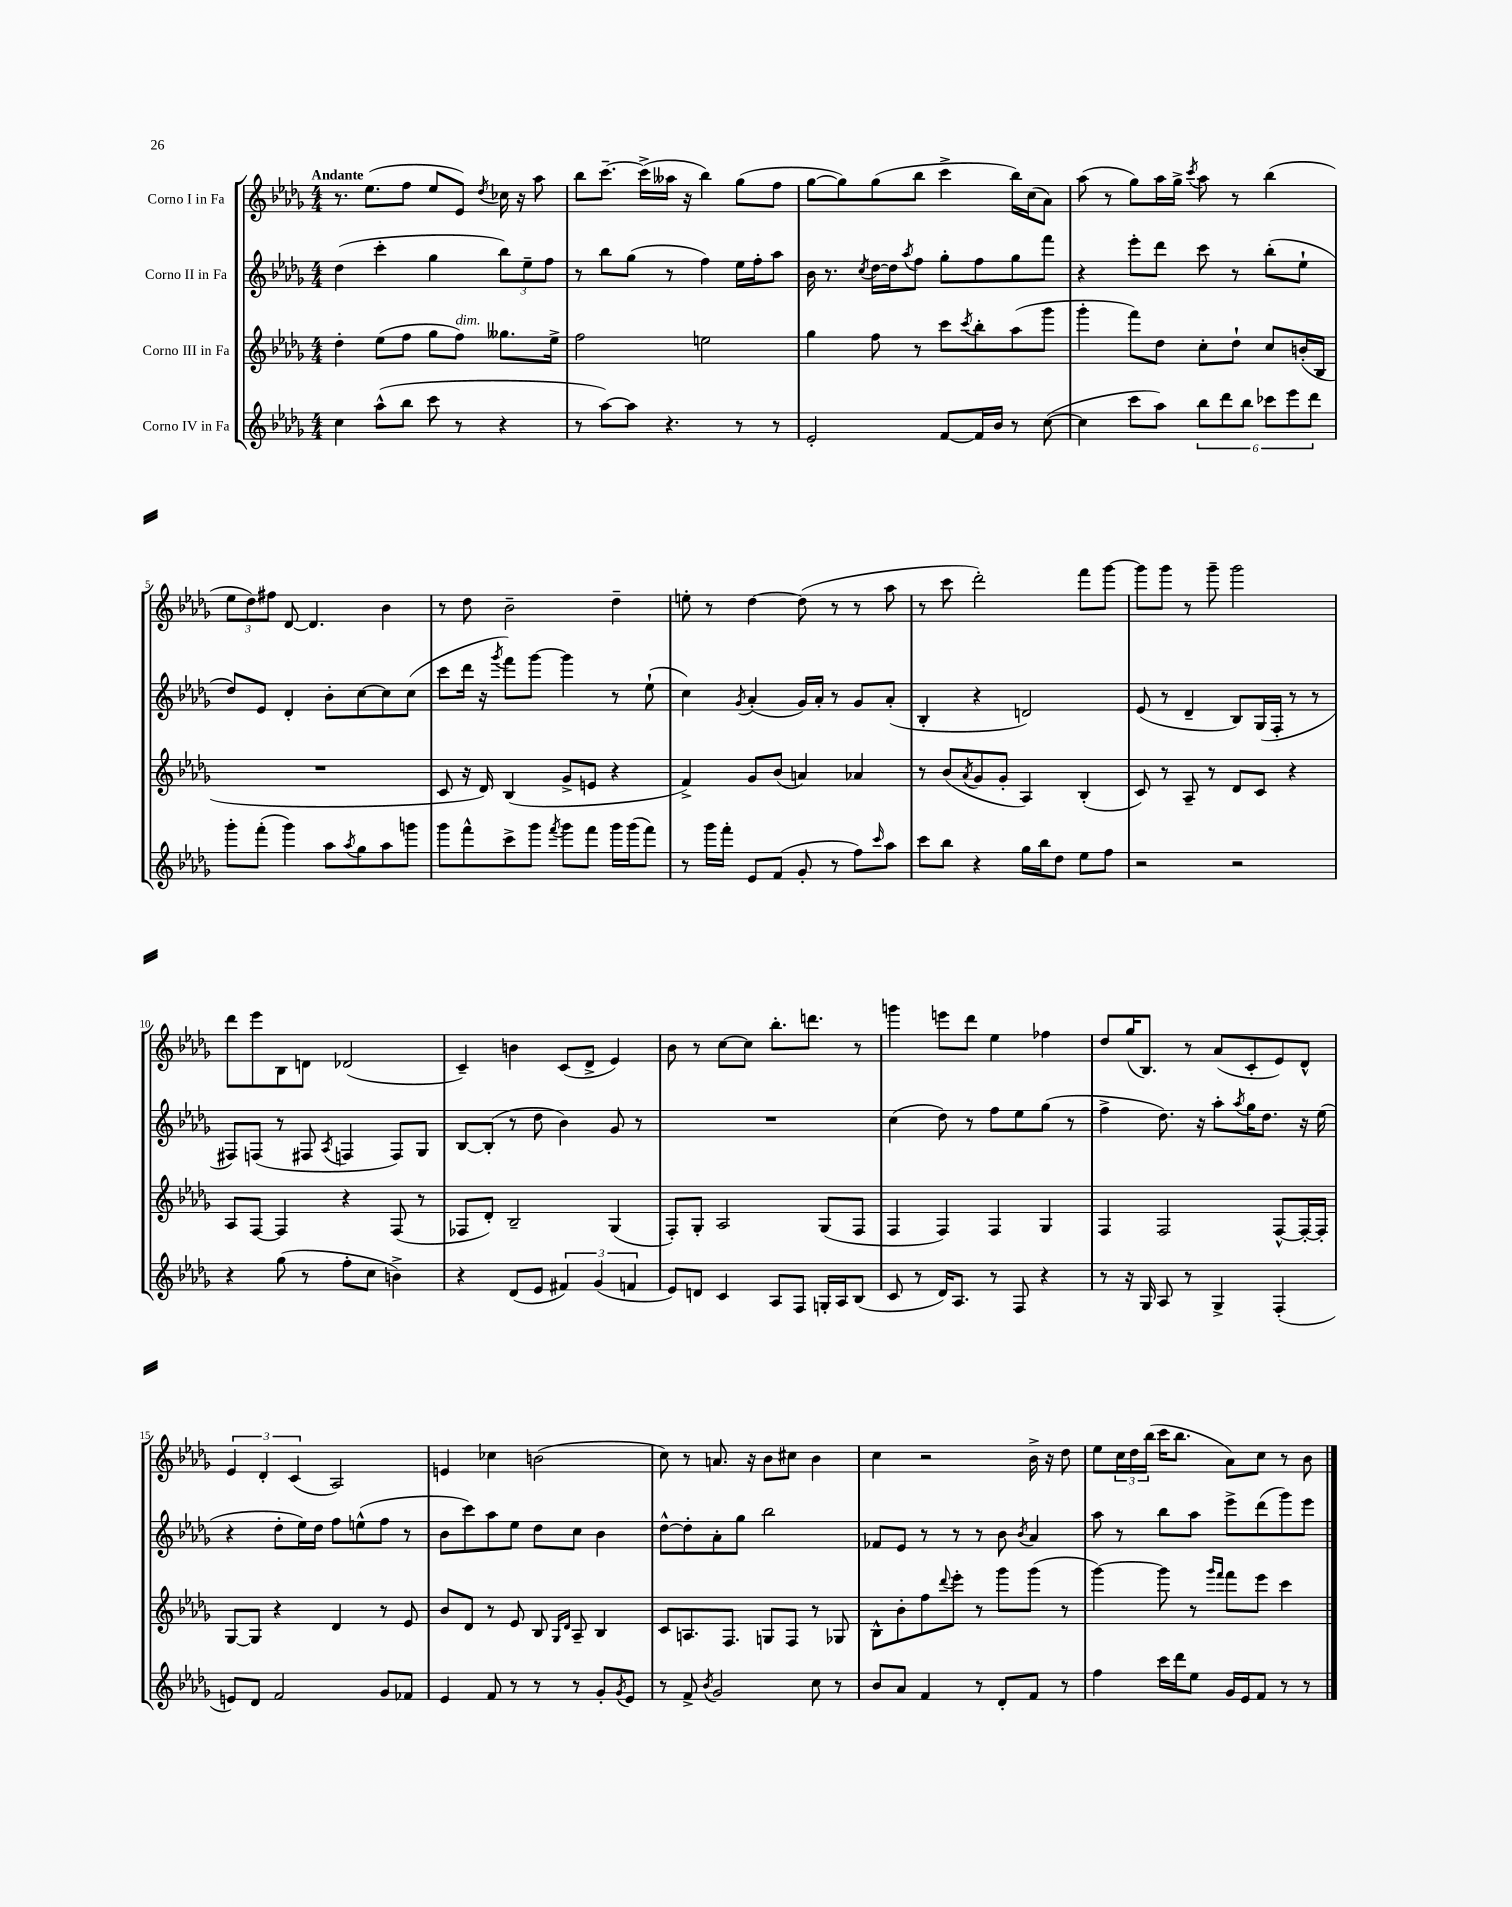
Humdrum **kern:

**kern	**kern	**kern	**kern
*staff4	*staff3	*staff2	*staff1
*clefG2	*clefG2	*clefG2	*clefG2
*k[b-e-a-d-g-]	*k[b-e-a-d-g-]	*k[b-e-a-d-g-]	*k[b-e-a-d-g-]
*M4/4	*M4/4	*M4/4	*M4/4
4cc	4dd-'	(4dd-	8.r
.	.	.	(8.ee-
(8aa-^^	(8ee-	4ccc'	.
8bb-	8ff	.	8ff
8ccc	8gg-	4gg-	8ee-
8r	8ff)	.	8e-)
.	.	.	8qdd-
4r	8.gg--	12bb-)	16cc-
.	.	.	16r
.	.	12ee-~	.
.	.	.	8aa-
.	.	12ff	.
.	16ee-^	.	.
=	=	=	=
8r	2ff	8r	8bb-
[8aa-)	.	8bb-	[8.ccc~
8aa-]	.	(8gg-	.
.	.	.	(16ccc^]
4.r	.	8r	16aa--
.	.	.	16r
.	2ee	4ff)	4bb-)
8r	.	16ee-	(8gg-
.	.	16ff'	.
8r	.	8aa-	8ff
=	=	=	=
2e-'	4gg-	16b-	[8gg-
.	.	8.r	.
.	.	.	8gg-])
.	.	8qcc	.
.	8ff	[16dd-	(8gg-
.	.	16dd-]	.
.	.	8qaa-	.
.	8r	8ff	8bb-
[8f	8ccc	8gg-'	4ccc^
.	8qccc	.	.
16f]	8bb-'	8ff	.
16b-	.	.	.
8r	(8aa-	8gg-	16bb-)
.	.	.	(16cc
([8cc	8ggg-	8fff	8a-)
=	=	=	=
4cc]	4ggg-'	4r	(8aa-
.	.	.	8r
8ccc	8fff)	8eee-'	8gg-)
8aa-)	8dd-	8ddd-	16aa-
.	.	.	16gg-^
.	.	.	8qccc
12bb-	8cc'	8ccc	8aa-
12ddd-	.	.	.
.	8dd-`	8r	8r
12bb-	.	.	.
12ccc-	8cc	(8bb-'	(4bb-
12eee-	.	.	.
.	(16b'	8ee-`	.
12ddd-	.	.	.
.	16B-	.	.
=	=	=	=
8ggg-'	1r	8dd-)	12ee-
.	.	.	12dd-)
(8fff'	.	8e-	.
.	.	.	12ff#
4ggg-)	.	4d-'	[8d-
.	.	.	4.d-]
8aa-	.	8b-'	.
8qaa-	.	.	.
8gg-	.	[8cc	.
8aa-	.	8cc]	4b-
8ggg	.	(8cc	.
=	=	=	=
8ggg-	8c	8ccc	8r
8fff^^	16r	16ddd-	8dd-
.	16d-)	16r	.
.	.	8qggg-	.
8ccc^	(4B-	8fff)	2b-~
8ggg-	.	[8ggg-	.
8qfff	.	.	.
8ggg-	8g-^	4ggg-]	.
8fff	8e	.	.
16ggg-	4r	8r	4dd-~
(16ggg-	.	.	.
8fff)	.	(8ee-`	.
=	=	=	=
8r	4f^)	4cc)	8ee'
16ggg-	.	.	8r
16fff'	.	.	.
.	.	8qg-	.
8e-	8g-	(4a-'	[4dd-
(8f	(8b-	.	.
8g-'	4a)	16g-)	(8dd-]
.	.	16a-'	.
8r	.	8r	8r
8ff)	4a-	8g-	8r
16qqccc	.	.	.
8aa-	.	(8a-'	8aa-
=	=	=	=
8ccc	8r	4B-'	8r
8bb-	(8b-	.	8ccc
.	8qa-	.	.
4r	8g-	4r	2ddd-')
.	8g-'	.	.
16gg-	4A-)	2d)	.
16bb-	.	.	.
8dd-	.	.	.
8ee-	(4B-'	.	8fff
8ff	.	.	[8ggg-
=	=	=	=
2r	8c)	(8e-	8ggg-]
.	8r	8r	8ggg-
.	8A-~	4d-~	8r
.	8r	.	8ggg-~
2r	8d-	8B-)	2ggg-
.	8c	(16G-	.
.	.	16F'	.
.	4r	8r	.
.	.	8r	.
=	=	=	=
4r	8A-	8F#)	8ddd-
.	[8F	(8F	8eee-
(8gg-	4F]	8r	8B-
8r	.	8F#	8d
.	.	8qA-	.
8ff'	4r	4F	(2d-
8cc	.	.	.
4b^)	(8F	8F)	.
.	8r	8G-	.
=	=	=	=
4r	8F-	[8B-	4c~)
.	8d-')	(8B-']	.
(8d-	2B-~	8r	4b
8e-	.	8dd-	.
6f#)	.	4b-)	(8c
.	.	.	8d-^
(6g-	.	.	.
.	(4G-	8g-	4e-)
6f	.	.	.
.	.	8r	.
=	=	=	=
8e-)	8F')	1r	8b-
8d	8G-'	.	8r
4c	2A-	.	[8cc
.	.	.	8cc]
8A-	.	.	8.bb-'
8F	.	.	.
.	.	.	8.ddd
16G'	(8G-	.	.
16A-	.	.	.
(8B-	8F	.	8r
=	=	=	=
8c	4F	(4cc	4ggg
8r	.	.	.
16d-)	4F)	8dd-)	8eee
8.A-	.	.	.
.	.	8r	8ddd-
8r	4F	8ff	4ee-
8F	.	8ee-	.
4r	4G-	(8gg-	4ff-
.	.	8r	.
=	=	=	=
8r	4F	4ff^	8dd-
16r	.	.	(16gg-
16G-	.	.	8.B-)
8A-	2F	8.dd-)	.
8r	.	.	8r
.	.	16r	.
4G-^	.	8aa-'	(8a-
.	.	8qaa-	.
.	.	16gg-	8c'
.	.	8.dd-	.
(4F'	[8F^^	.	8e-)
.	16F'_	16r	8d-^^
.	16F']	(16ee-	.
=	=	=	=
8e)	[8G-	4r	6e-
8d-	8G-]	.	.
.	.	.	6d-'
2f	4r	8dd-'	.
.	.	.	(6c
.	.	16ee-)	.
.	.	16dd-	.
.	4d-	8ff	2A-)
.	.	(8ee^^	.
8g-	8r	8ff	.
8f-	8e-	8r	.
=	=	=	=
4e-	8b-	8b-	4e
.	8d-	8ccc)	.
8f	8r	8aa-	4cc-
8r	8e-	8ee-	.
8r	8B-	8dd-	(2b
.	16qqG-	.	.
.	16qqd-	.	.
8r	8A-~	8cc	.
8g-'	4B-	4b-	.
8qg-	.	.	.
8e-	.	.	.
=	=	=	=
8r	8c	[8dd-^^	8cc)
8f^	8.A	8dd-']	8r
8qb-	.	.	.
2g-	.	8a-'	8.a
.	8.F	.	.
.	.	8gg-	.
.	.	.	16r
.	8G	2bb-	8b-
.	8F	.	8cc#
8cc	8r	.	4b-
8r	8G-	.	.
=	=	=	=
8b-	8B-^^	8f-	4cc
8a-	8b-'	8e-	.
4f	8ff	8r	2r
.	8qqddd-	.	.
.	8eee-'	8r	.
8r	8r	8r	.
8d-'	8ggg-	8b-	.
.	.	8qb-	.
8f	(8ggg-	4a-	16b-^
.	.	.	16r
8r	8r	.	8dd-
=	=	=	=
4ff	[4ggg-)	8aa-	8ee-
.	.	8r	24cc
.	.	.	24dd-
.	.	.	(24bb-
16ccc	8ggg-]	8bb-	16ccc
16ddd-	.	.	8.bb-
8ee-	8r	8aa-	.
.	16qqggg-	.	.
.	16qqfff	.	.
16g-	8fff	8eee-^	8a-)
16e-	.	.	.
8f	8eee-	(8ddd-	8cc
8r	4ccc	8ggg-)	8r
8r	.	8eee-	8b-
==	==	==	==
*-	*-	*-	*-
